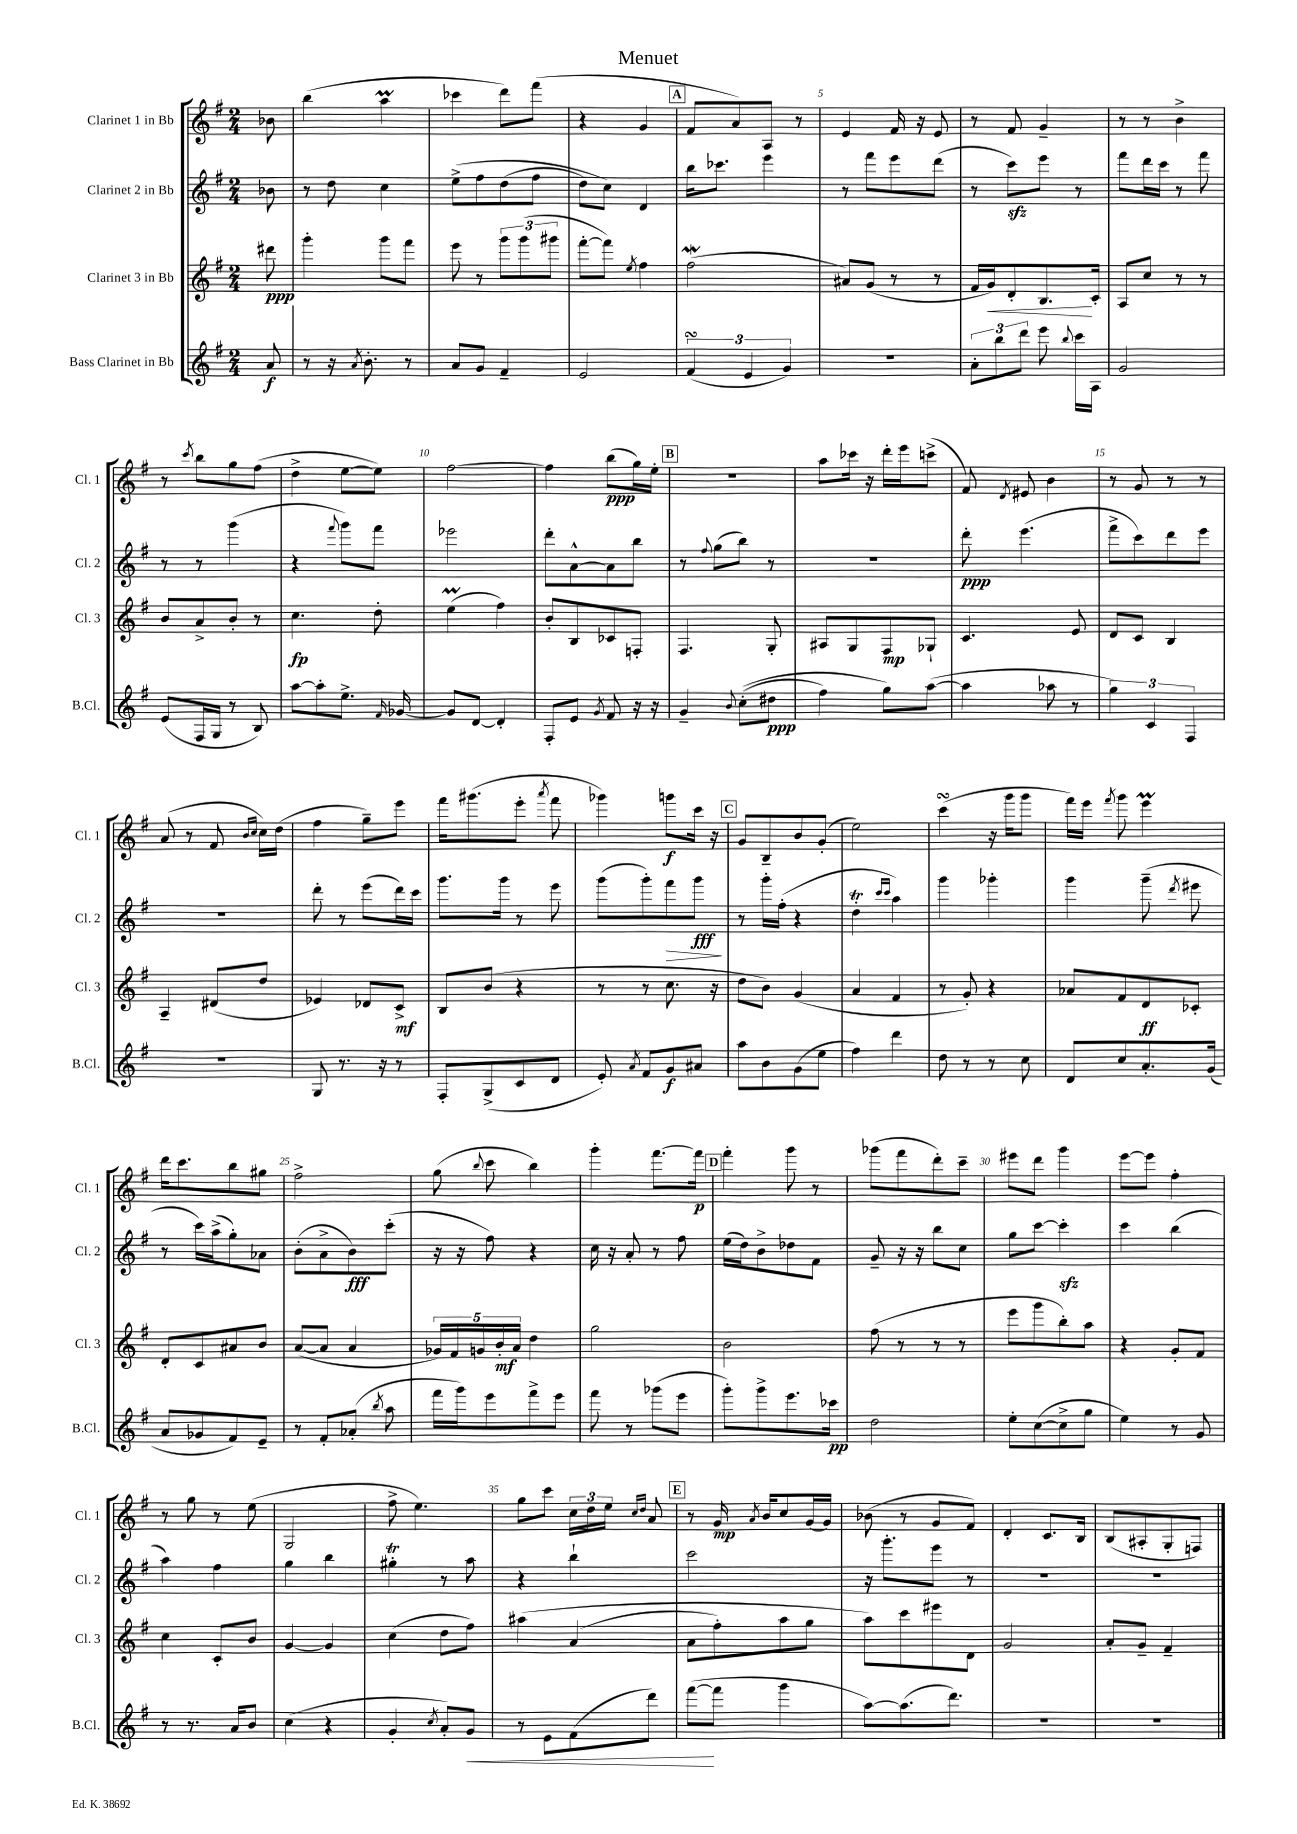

**kern	**kern	**kern	**kern
*staff4	*staff3	*staff2	*staff1
*clefG2	*clefG2	*clefG2	*clefG2
*k[f#]	*k[f#]	*k[f#]	*k[f#]
*M2/4	*M2/4	*M2/4	*M2/4
8a/	8ddd#\	8b-\	8b-\
=	=	=	=
8r	4ggg'\	8r	(4bb\
16r	.	8dd\	.
8qa/	.	.	.
8.b'\	.	.	.
.	8ggg\L	4cc\	4aa\
8r	8fff#\J	.	.
=	=	=	=
8a/L	8eee\	&(8ee^\L	4ccc-\
8g/J	8r	8ff#\	.
4f#~/	12ggg\L	(8dd\	8ddd\L)
.	(12ggg\	.	.
.	.	8ff#\J	(8fff#\J
.	12ggg#\J	.	.
=	=	=	=
2e/	[8fff#'\L	8dd\L)	4r
.	8fff#\]J)	8cc\J&)	.
.	8qee/	.	.
.	4ff#\	4d/	4g/
=	=	=	=
(6f#/	(2ff#\	16bb\LK	8f#/L
.	.	8.ccc-\J	.
.	.	.	8a/)
6e/	.	.	.
.	.	4eee\	8A/J
6g/)	.	.	.
.	.	.	8r
=	=	=	=
2r	8a#/L)	8r	4e/
.	(8g/J	8fff#\L	.
.	8r	8eee\	16f#/
.	.	.	16r
.	8r	(8ddd\J	8e/
=	=	=	=
12a'\L	16f#/LL	8r	8r
.	16g/J)	.	.
12bb\	.	.	.
.	8d'/	8ccc\L)	8f#/
12ddd\J	.	.	.
8eee\	8.B/	8eee\J	4g~/
8qqbb/	.	.	.
16ccc\LL	.	8r	.
16A\JJ	16c'/Jk	.	.
=	=	=	=
2g/	8A/L	8fff#\L	8r
.	8cc/J	16ddd\L	8r
.	.	16ccc\JJ	.
.	8r	8r	4b^\
.	8r	8fff#\	.
=	=	=	=
(8e/L	8b/L	8r	8r
.	.	.	8qccc/
16F#/L	8a^/	8r	8bb\L
16G/JJ	.	.	.
8r	8b'/J	(4ggg\	8gg\
8B/)	8r	.	(8ff#\J
=	=	=	=
[8aa\L	4.cc\	4r	4dd^\
8aa'\]	.	.	.
.	.	8qqfff#/	.
8.ee^\J	.	8ggg\L)	[8ee\L
.	8dd'\	8fff#\J	8ee\]J)
16qqf#/	.	.	.
[16g-/	.	.	.
=	=	=	=
8g-/]L	(4ee\	2eee-\	[2ff#\
[8d/J	.	.	.
4d'/]	4ff#\)	.	.
=	=	=	=
8F#'/L	8b'/L	8ddd'\L	4ff#\]
8e/J	8B/	[8a^^\	.
8qg/	.	.	.
8f#/	8c-/	8a\]	(8bb\L
16r	8F'/J	8bb\J	16gg\L)
16r	.	.	16ee'\JJ
=	=	=	=
4g~/	4.F#/	8r	2r
.	.	8qqff#/	.
.	.	(8gg\L	.
8qqb/	.	.	.
&((8cc'\L	.	8bb\J)	.
8dd#\J	8G'/	8r	.
=	=	=	=
4ff#\)	8A#/L	2r	8aa\L
.	8G/	.	16ccc-\Jk
.	.	.	16r
8gg\L&)	8F#/	.	16ddd'\LL
.	.	.	16eee\J
([8aa\J	8G-`/J	.	(8ccc^\J
=	=	=	=
4aa\]	4.c/	8ddd'\	8f#/)
.	.	.	8qd/
.	.	(4.eee\	8e#/
8aa-\	.	.	4b\
8r	8e/	.	.
=	=	=	=
6gg\)	8d/L	8fff#^\L	8r
.	8c/J	8ccc\)	8g/
6c/	.	.	.
.	4B/	8ddd\	8r
6F#/	.	.	.
.	.	8eee\J	8r
=	=	=	=
2r	4A~/	2r	(8a/
.	.	.	8r
.	(8d#/L	.	8f#/
.	.	.	16qqb/LL
.	.	.	16qqcc/JJ
.	8dd/J	.	16cc\LL)
.	.	.	(16dd\JJ
=	=	=	=
8G/	4e-/)	8ddd'\	4ff#\
8.r	.	8r	.
.	8d-/L	(8eee\L	8gg~\L)
16r	.	.	.
8r	8c^/J	16ddd\L)	8eee\J
.	.	16ccc\JJ	.
=	=	=	=
8F#'/L	8B/L	8.ggg\L	16fff#\LK
.	.	.	(8.ggg#\
(8G^/	(8b/J	.	.
.	.	16ggg\Jk	.
8c/	4r	8r	8eee'\J
.	.	.	8qaaa/
8d/J	.	8eee\	8fff#\
=	=	=	=
8e'/)	8r	(8ggg\L	4ggg-\)
8qa/	.	.	.
8f#/L	8r	8ggg'\)	.
8g/	8.cc\	8fff#\	8ggg\L
8a#/J	.	8ggg\J	16ccc\Jk
.	16r	.	16r
=	=	=	=
8aa\L	8dd\L	8r	8g/L
8b\	8b\J)	16ggg'\LL	8B~/
.	.	(16ff#'\JJ	.
(8g\	(4g/	4r	8b/
8ee\J	.	.	(8g'/J
=	=	=	=
4ff#\)	4a/	4dd'\	2ee\)
.	.	16qqccc/LL	.
.	.	16qqccc/JJ	.
4ddd\	4f#/	4aa\)	.
=	=	=	=
8dd\	8r	4ggg\	(4ccc\
8r	8g'/)	.	.
8r	4r	4ggg-'\	16r
.	.	.	16ggg\LK
8cc\	.	.	8ggg\J
=	=	=	=
8d/L	8a-/L	4ggg\	16fff#\LL)
.	.	.	16eee\JJ
.	.	.	8qfff#/
8cc/	8f#/	.	8ggg\
8.a'/	8d/	(8ggg~\	4eee\
.	.	8qddd/	.
.	8c-'/J	8eee#\	.
(16g/Jk	.	.	.
=	=	=	=
8a/L	8d'/L	8r	16ddd\LK
.	.	.	8.ccc\
8g-/	8c/	16ccc\LL)	.
.	.	(16aa^\J	.
8f#/)	8a#/	8gg'\)	8bb\
8e~/J	8b/J	8a-\J	8gg#\J
=	=	=	=
8r	([8a/L	(8b'\L	2ff#^\
8f#'/L	8a/]J	8a^\	.
(8a-'/J	4a/	8b\)	.
8qbb/	.	.	.
8aa\	.	(8ccc'\J	.
=	=	=	=
16fff#\LL	20g-/LL)	16r	(8gg\
.	20f#/	.	.
16ggg\J)	.	16r	.
.	20g/	.	.
.	.	.	8qqbb/
8eee\	.	8ff#\)	8ccc\
.	20b'/	.	.
.	20a/JJ	.	.
8fff#^\	4dd\	4r	4bb\)
8eee\J	.	.	.
=	=	=	=
8fff#\	2gg\	16cc\	4ggg'\
.	.	16r	.
8r	.	8a'/	.
(8ggg-\L	.	8r	[8.fff#\L
8eee\J	.	8ff#\	.
.	.	.	16fff#\]Jk
=	=	=	=
8ggg'\L)	2b\	(16ee\LL	4fff#'\
.	.	16dd\J)	.
8ggg^\	.	8b^\	.
8.eee\	.	8dd-\	8ggg\
.	.	8f#\J	8r
16ccc-\Jk	.	.	.
=	=	=	=
2dd\	(8ff#\	8g~/	(8ggg-\L
.	8r	16r	8fff#\
.	.	16r	.
.	8r	8bb\L	8ddd'\)
.	8r	8cc\J	8ccc~\J
=	=	=	=
8ee'\L	8eee\L	8gg\L	8eee#\L
([8cc\	8ggg\	[8ccc\J	8ddd\J
8cc^\]	8bb'\)	4ccc'\]	4ggg\
8gg\J	8aa\J	.	.
=	=	=	=
4ee\)	4r	4ccc\	[8eee\L
.	.	.	8eee\]J
8r	8g'/L	(4bb\	4ff#'\
8g/	8f#/J	.	.
=	=	=	=
8r	4cc\	4aa\)	8r
8.r	.	.	8gg\
.	8c'/L	4ff#\	8r
16a/LK	.	.	.
8b/J	8b/J	.	(8ee\
=	=	=	=
(4cc\	[4g/	4gg\	2G/
4r	4g/]	4bb\	.
=	=	=	=
4g'/	(4cc\	4gg#'\	8ff#^\
.	.	.	4.ee\)
8qcc/	.	.	.
8a'/L)	8dd\L	8r	.
8g/J	8ff#\J)	8aa\	.
=	=	=	=
8r	&(4aa#\	4r	8gg\L
8e\L	.	.	8ccc\J
(8f#\	(4a/	4bb`\	24cc\LL
.	.	.	24dd\
.	.	.	24ee\JJ
.	.	.	16qqcc/LL
.	.	.	16qqdd/JJ
8ddd\J)	.	.	8a/
=	=	=	=
([8fff#\L	8a\L	2ccc\	8r
8fff#\]J	8ff#'\)	.	16g/
.	.	.	8qa/
.	.	.	16b/LK
4ggg\	8aa\	.	8cc/
.	8gg\J	.	[16g/L
.	.	.	16g/]JJ
=	=	=	=
[8aa\L)	8aa\L&)	16r	(8b-\
.	.	8.ggg'\L	.
(8.aa\]	8ccc\	.	8r
.	8eee#\	8eee\J	8g/L
8.ddd\J)	.	.	.
.	8d\J	8r	8f#/J)
=	=	=	=
2r	2g/	2r	4d'/
.	.	.	8.c/L
.	.	.	16B/Jk
=	=	=	=
2r	8a'/L	2r	(8B/L
.	8g~/J	.	8A#'/
.	4f#~/	.	8G'/
.	.	.	8F/J)
==	==	==	==
*-	*-	*-	*-
